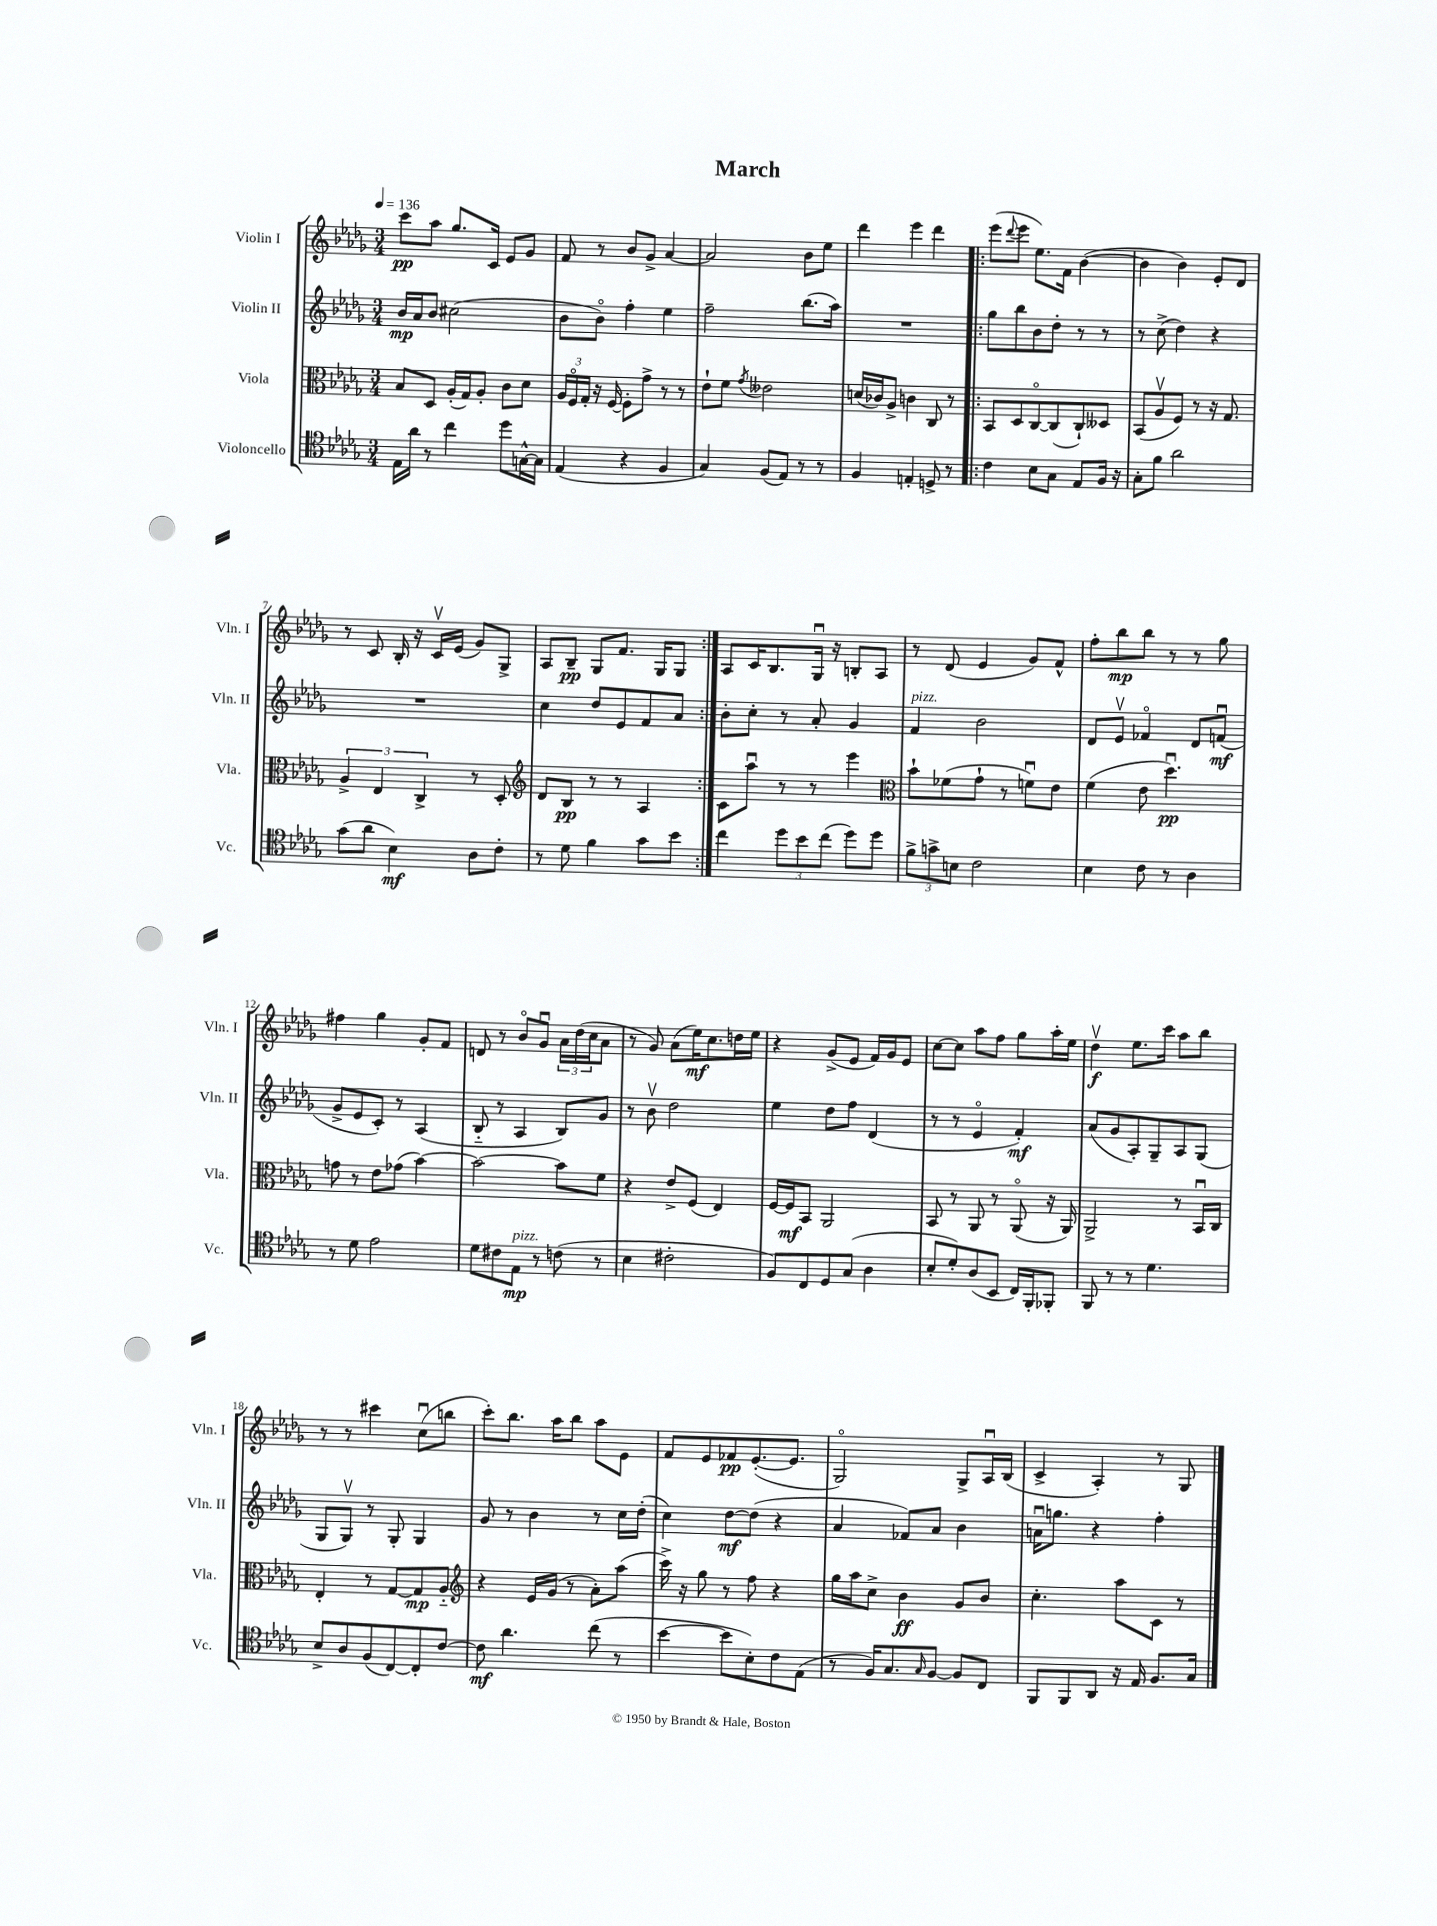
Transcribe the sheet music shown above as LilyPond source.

\header { title = "March" }
<<
\new StaffGroup <<
\new Staff = "s0" \with { instrumentName = "Violin I" shortInstrumentName = "Vln. I" } {
    \clef treble \key des \major \numericTimeSignature \time 3/4 \tempo 4 = 136
    c'''8\pp aes''8 ges''8. c'16 ees'8 ges'8 |
    f'8 r8 bes'8 ges'8-> aes'4~ |
    aes'2 bes'8 ees''8 |
    des'''4 ees'''4 des'''4 |
    \repeat volta 2 { ees'''8( \appoggiatura { des'''8 } ees'''8 ees''8.) f'16 bes'4~( |
    bes'4 bes'4) ees'8-. des'8 |
    r8 c'8 bes16-. r16 c'16\upbow ees'16( ges'8) ges8-> |
    aes8 bes8--\pp ges8 f'8. ges16 ges8 | }
    aes8 c'16 bes8. ges16\downbow r16 b8-. aes8 |
    r8 des'8( ees'4 ges'8) f'8-^ |
    f''8-. bes''8\mp bes''8 r8 r8 ges''8 |
    fis''4 ges''4 ges'8-. f'8 |
    d'8 r8 bes'8\flageolet ges'8\downbow \tuplet 3/2 { aes'16 des''16( c''16 } aes'8 |
    r8 ges'8) aes'8( ees''16\mf) c''8. d''16 ees''16 |
    r4 ges'8->( ees'8 f'16) ges'16 ees'8 |
    c''8~ c''8 aes''8 f''8 ges''8 aes''16-. ees''16 |
    des''4\upbow\f ees''8. c'''16 aes''8 bes''8 |
    r8 r8 cis'''4 c''8\downbow( b''8 |
    c'''8-.) bes''8. aes''16 bes''8 aes''8 ees'8 |
    f'8 ees'8 fes'8\pp ees'8.~-.( ees'8. |
    ges2\flageolet) ges8-> aes16\downbow bes16( |
    c'4-> aes4-.) r8 ges8 \bar "|." |
}
\new Staff = "s1" \with { instrumentName = "Violin II" shortInstrumentName = "Vln. II" } {
    \clef treble \key des \major \numericTimeSignature \time 3/4
    bes'16\mp aes'16 bes'8 cis''2( |
    bes'8 bes'8\flageolet) f''4-. ees''4 |
    f''2-- bes''8.( aes''16) |
    R2. |
    \repeat volta 2 { ges''8 bes''8 bes'8 des''8-. r8 r8 |
    r8 c''8->( des''4) r4 |
    R2. |
    c''4 des''8 ees'8 f'8 aes'8 | }
    bes'8-. c''8-. r8 aes'8-. ges'4 |
    f'4^\markup { \italic "pizz." } bes'2 |
    des'8 ees'8\upbow fes'4\flageolet des'8 f'8\downbow\mf( |
    ges'8-> ees'8 c'8-.) r8 aes4( |
    bes8-_ r8 aes4 bes8) ges'8 |
    r8 bes'8\upbow des''2 |
    ees''4 des''8 f''8 des'4( |
    r8 r8 ees'4\flageolet f'4-.\mf) |
    aes'8( ges'8 aes8-.) ges8-- aes8 ges8( |
    ges8 ges8\upbow) r8 ges8-. ges4 |
    ges'8 r8 bes'4 r8 c''16 des''16-.( |
    c''4) des''8~\mf des''8( r4 |
    aes'4 fes'8) aes'8 bes'4 |
    a'16\downbow g''8. r4 f''4-. \bar "|." |
}
\new Staff = "s2" \with { instrumentName = "Viola" shortInstrumentName = "Vla." } {
    \clef alto \key des \major \numericTimeSignature \time 3/4
    bes8 des8 aes16-.( ges16) aes8-. c'8 des'8 |
    \tuplet 3/2 { aes16 f16\flageolet ges16-. } r16 f16~ f8-. ges'8-> r8 r8 |
    ees'8-! f'8 \acciaccatura { ges'8 } eeses'2 |
    d'16( ces'16) aes8-> c'4 c8 r8 |
    \repeat volta 2 { bes,8 des8 c8~\flageolet c8( c8-!) deses8 |
    bes,8( aes8\upbow f8) r8 r16 ges8. |
    \tuplet 3/2 { aes4-> ees4 c4-> } r8 des8-. |
    \clef treble des'8 bes8\pp r8 r8 aes4 | }
    c'8 aes''8\downbow r8 r8 ees'''4 |
    \clef alto bes'8-! fes'8( ges'8-! r8 f'8\downbow) ees'8 |
    f'4( ees'8 des''4.\downbow\pp) |
    g'8 r8 ees'8 ges'8( bes'4~) |
    bes'2~ bes'8 f'8 |
    r4 ees'8-> f8( ees4) |
    f16~ f16\mf bes,8 aes,2 |
    bes,8 r8 aes,8 r8 aes,8\flageolet( r16 aes,16) |
    aes,2-> r8 bes,16\downbow c16 |
    ees4-. r8 ges8~ ges8\mp aes8-_ |
    \clef treble r4 ees'16 ges'16( r8 aes'8-.) aes''8( |
    c'''16->) r16 ges''8 r8 f''8 r4 |
    ges''16 aes''16 c''8-> bes'4\ff ges'8 bes'8 |
    c''4.-. aes''8 c'8 r8 \bar "|." |
}
\new Staff = "s3" \with { instrumentName = "Violoncello" shortInstrumentName = "Vc." } {
    \clef tenor \key des \major \numericTimeSignature \time 3/4
    ees16 aes'16 r8 c''4 des''8 g16~-^ g16 |
    ees4( r4 f4 |
    ges4) f8( ees8) r8 r8 |
    f4 e4-. d8-> r8 |
    \repeat volta 2 { c'4 bes8 ges8 ees8 f16 r16 |
    ges8-. f'8 aes'2 |
    ges'8( aes'8 bes4\mf) aes8 c'8-. |
    r8 des'8 f'4 ges'8 bes'8 | }
    c''4 \tuplet 3/2 { des''8 bes'8 c''8( } des''8) des''8 |
    \tuplet 3/2 { f'8-> g'8-> b8 } c'2 |
    bes4 c'8 r8 aes4 |
    r8 des'8 ees'2 |
    des'8 cis'8 ees8\mp^\markup { \italic "pizz." } r8 c'8( r8 |
    bes4 cis'2-. |
    f8) c8 des8 ges8( aes4 |
    bes8-. des'8-.) aes8( bes,8 c16) f,16-. fes,8-. |
    f,8 r8 r8 des'4. |
    bes8-> aes8 f8( c8~) c8-. c'8~ |
    c'8\mf aes'4. c''8( r8 |
    bes'4~ bes'8 bes8-.) c'8 ees8( |
    r8 f16) ges8. \grace { ges16 } f8~ f8 c8 |
    f,8 f,8 aes,8 r16 ees16 f8. ges16 \bar "|." |
}
>>
>>
